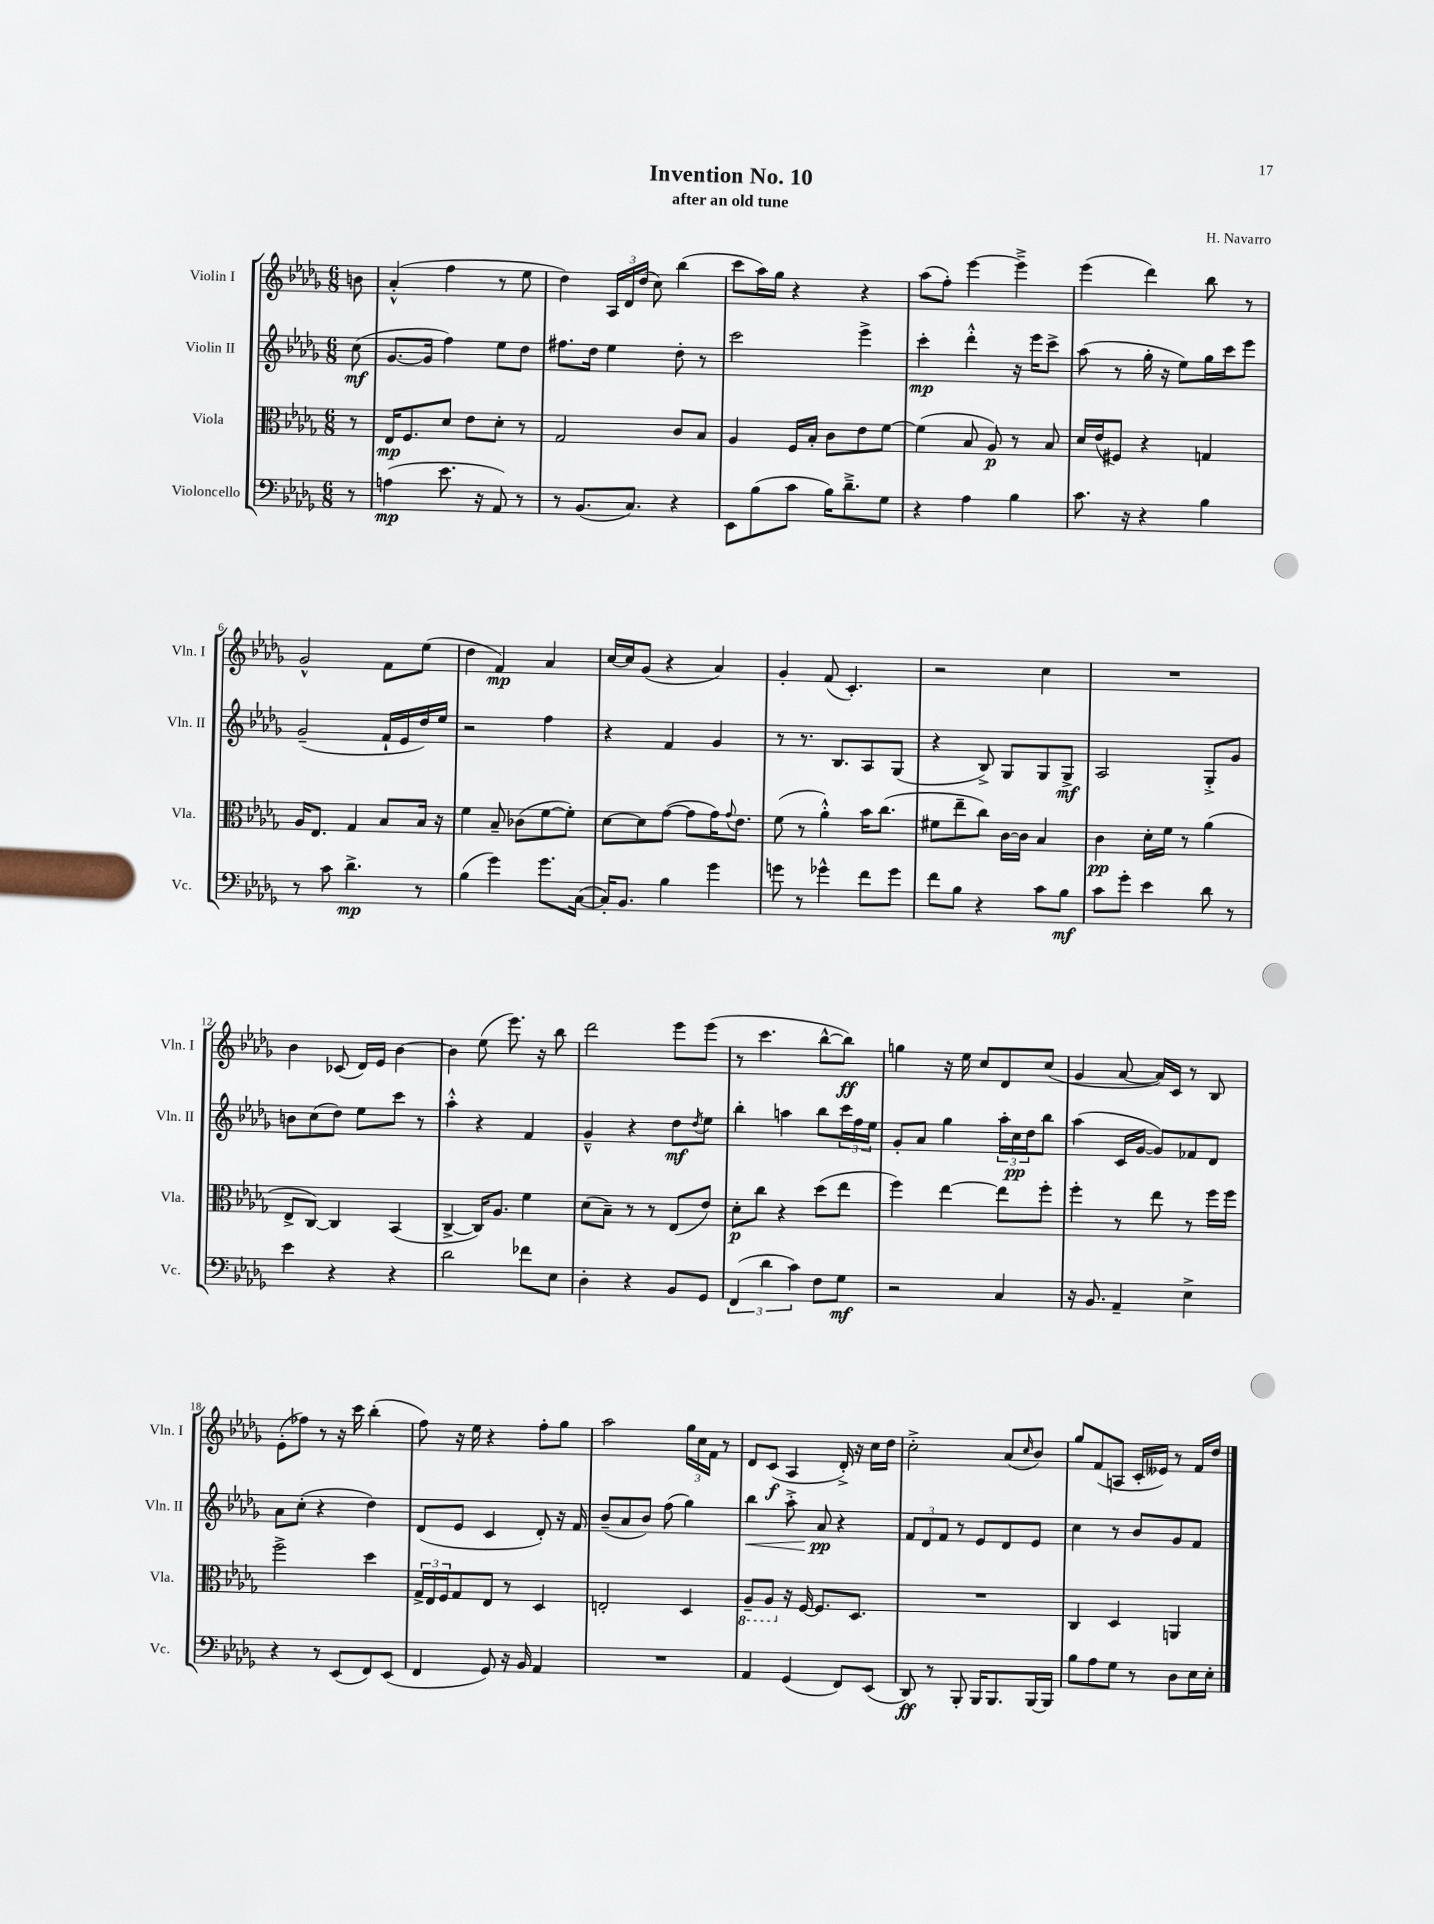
\header { title = "Invention No. 10" composer = "H. Navarro" subtitle = "after an old tune" }
<<
\new StaffGroup <<
\new Staff = "s0" \with { instrumentName = "Violin I" shortInstrumentName = "Vln. I" } {
    \clef treble \key des \major \numericTimeSignature \time 6/8 \partial 8
    b'8 |
    aes'4-.-^( f''4 r8 ees''8 |
    des''4) \tuplet 3/2 { aes16 des'16 des''16( } c''8) bes''4( |
    c'''8 aes''16) ges''16 r4 r4 |
    aes''8( f''8-.) ees'''4~ ees'''4---> |
    ees'''4( des'''4) bes''8 r8 |
    ges'2-^ f'8 ees''8( |
    des''4 f'4\mp) aes'4 |
    c''16~ c''16 ges'8( r4 aes'4) |
    ges'4-. f'8( c'4.-.) |
    r2 c''4 |
    R2. |
    bes'4 ces'8( des'16) ees'16 bes'4~ |
    bes'4 ees''8( ees'''8.) r16 bes''8 |
    des'''2 ees'''8 ees'''8( |
    r8 c'''4. bes''8~-^ bes''8\ff) |
    g''4 r16 ees''16 c''8 des'8 c''8( |
    ges'4 aes'8~ aes'16) c'16 r8 bes8 |
    ees'8-.( fes''8) r8 r16 c'''16 bes''4-.( |
    f''8) r16 ees''16 r4 f''8-. ges''8 |
    aes''2 \tuplet 3/2 { ges''16 c''16 f'16 } r8 |
    des'8 c'8\f( aes4 des'16-.->) r16 c''16 des''16 |
    c''2-.-> aes'8( \grace { c''16 } bes'8) |
    ges''8 f'8( a8 c'16-. eeses'16) r8 f'16 des''16 \bar "|." |
}
\new Staff = "s1" \with { instrumentName = "Violin II" shortInstrumentName = "Vln. II" } {
    \clef treble \key des \major \numericTimeSignature \time 6/8 \partial 8
    c''8\mf( |
    ges'8.~ ges'16 f''4) ees''8 des''8 |
    fis''8. des''16 ees''4 des''8-. r8 |
    c'''2 ees'''4-> |
    c'''4-.\mp des'''4-.-^ r16 ees'''16 c'''8-> |
    aes''8( r8 ges''16-. r16 ees''8) ges''16 c'''16 ees'''8 |
    ges'2--( f'16-! ees'16 des''16) ees''16 |
    r2 f''4 |
    r4 f'4 ges'4 |
    r8 r8. bes8. aes8 ges8( |
    r4 bes8->) ges8 ges8 ges8->\mf |
    aes2 ges8-.-> ges'8 |
    b'8 c''8( des''8) ees''8 c'''8 r8 |
    aes''4-.-^ r4 f'4 |
    ges'4---^ r4 des''8\mf \acciaccatura { des''8 } ees''8 |
    bes''4-. a''4 bes''8 \tuplet 3/2 { c'''16 f''16 ees''16 } |
    ges'8-. aes'8 ges''4 \tuplet 3/2 { aes''16-. c''16\pp des''16 } bes''8 |
    aes''4( c'16 ges'16~ ges'8) fes'8 des'8 |
    aes'8 c''8-.( r4 des''4) |
    des'8( ees'8 c'4 des'8-.) r16 f'16 |
    bes'8--( aes'8 bes'8) f''8( ges''4) |
    bes''4\< aes''8-.-> aes'8\pp\! r4 |
    \tuplet 3/2 { f'8 des'8 f'8 } r8 ees'8 des'8 ees'8 |
    c''4 r8 bes'8 ges'8 f'8 \bar "|." |
}
\new Staff = "s2" \with { instrumentName = "Viola" shortInstrumentName = "Vla." } {
    \clef alto \key des \major \numericTimeSignature \time 6/8 \partial 8
    r8 |
    ees16\mp f8. des'8 ees'8 des'8-. r8 |
    ges2 c'8 bes8 |
    aes4 f16 bes16-. c'8 ees'8 f'8~ |
    f'4( bes8 aes8\p) r8 bes8 |
    des'16 ees'16( fis8) r4 g4 |
    aes16 ees8. ges4 bes8 bes16 r16 |
    f'4 bes8-- ces'8( f'8~ f'8-.) |
    des'8~ des'8 ges'8~( ges'8 ges'16) \appoggiatura { ges'8 } ees'8. |
    f'8( r8 aes'4-.-^) bes'16 c''8.( |
    fis'8 ees''8-- c''8) c'16~ c'16 bes4 |
    c'4\pp des'16-. f'16 r8 aes'4( |
    ees8-> c8~) c4 bes,4( |
    c4~-> c16) aes8. f'4 |
    des'8( bes8--) r8 r8 ees8( ees'8) |
    des'8-.\p c''8 r4 des''8( ees''8 |
    f''4) ees''4~ ees''8 f''8-. |
    f''4-. r8 ees''8 r8 f''16 f''16 |
    f''2-> des''4 |
    \tuplet 3/2 { ges16-> ees16 f16 } ges8 ees8 r8 des4 |
    e2-. des4 |
    \ottava #-1 aes,8-- aes,8 \ottava #0 r16 f16~ f8. des8. |
    R2. |
    c4 des4 a,4 \bar "|." |
}
\new Staff = "s3" \with { instrumentName = "Violoncello" shortInstrumentName = "Vc." } {
    \clef bass \key des \major \numericTimeSignature \time 6/8 \partial 8
    r8 |
    a4\mp( ees'8. r16 aes,8) r8 |
    r8 bes,8.( c8.) r4 |
    ees,8 bes8( c'8 bes16) des'8.---> ges8 |
    r4 aes4 bes4 |
    c'8. r16 r4 bes4 |
    r8 c'8 des'4.->\mp r8 |
    bes4( ges'4) ges'8. c16~( |
    c16-.) bes,8. bes4 ges'4 |
    g'8 r8 ges'4-^ f'8 ges'8 |
    f'8 bes8 r4 c'8 bes8\mf |
    c'8 ges'8-. ees'4 des'8 r8 |
    ees'4 r4 r4 |
    des'2 fes'8 ees8 |
    des4-. r4 bes,8 ges,8 |
    \tuplet 3/2 { f,4( des'4 c'4) } f8 ges8\mf |
    r2 c4 |
    r16 bes,8. aes,4-- ees4-> |
    r4 r8 ees,8( f,8) ees,8( |
    f,4 ges,8) r16 bes,16 aes,4 |
    R2. |
    aes,4 ges,4( f,8) ees,8( |
    des,8\ff) r8 bes,,8-. bes,,16 bes,,8. bes,,16~ bes,,16 |
    bes8 aes8 ges8 r8 des8 ees16 ees16-. \bar "|." |
}
>>
>>
